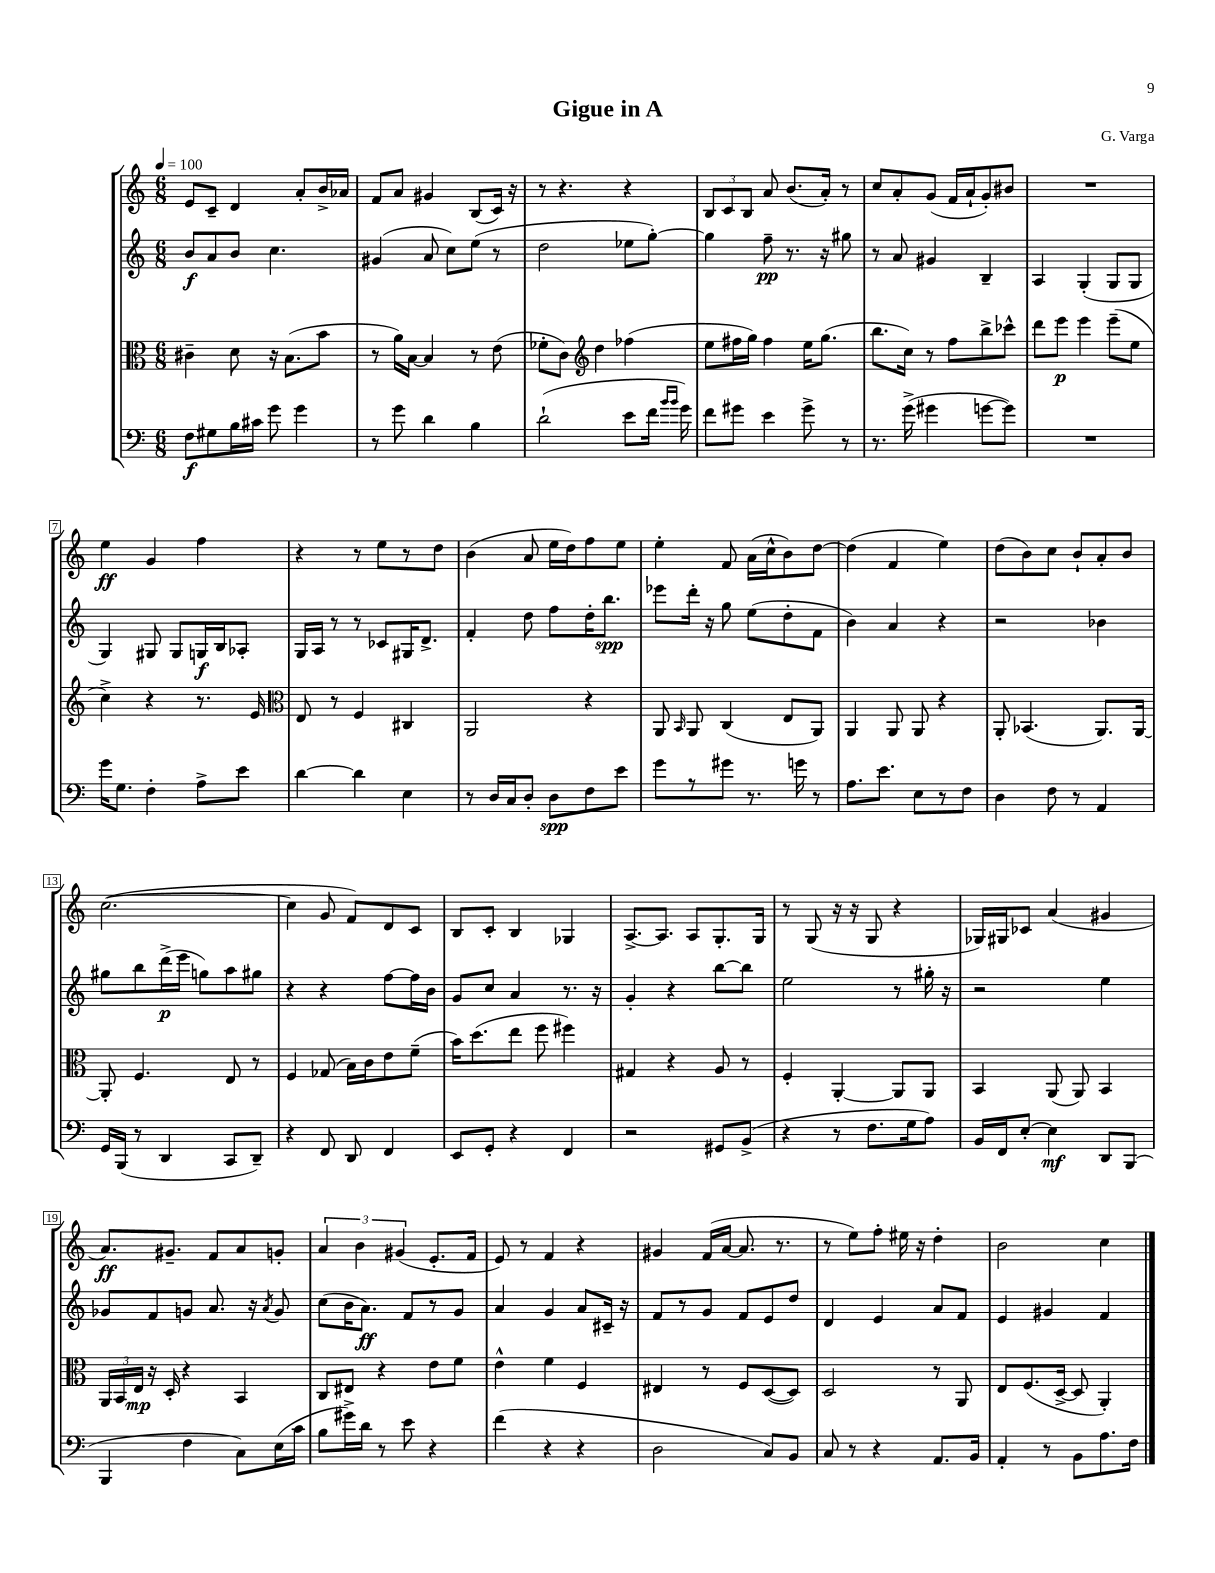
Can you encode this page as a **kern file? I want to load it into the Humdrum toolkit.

**kern	**dynam	**kern	**dynam	**kern	**dynam	**kern	**dynam
*part4	*part4	*part3	*part3	*part2	*part2	*part1	*part1
*staff4	*staff4	*staff3	*staff3	*staff2	*staff2	*staff1	*staff1
*clefF4	*	*clefC3	*	*clefG2	*	*clefG2	*
*k[]	*	*k[]	*	*k[]	*	*k[]	*
*M6/8	*	*M6/8	*	*M6/8	*	*M6/8	*
*MM100	*	*MM100	*	*MM100	*	*MM100	*
=1	=1	=1	=1	=1	=1	=1	=1
8F\L	f	4c#X~\	.	8b/L	f	8e/L	.
8G#X\	.	.	.	8a/	.	8c~/J	.
16B\L	.	8d\	.	8b/J	.	4d/	.
16c#X\JJ	.	.	.	.	.	.	.
8g\	.	16r	.	4.cc\	.	.	.
.	.	(8.B\L	.	.	.	.	.
4g\	.	.	.	.	.	8a'/L	.
.	.	8b\J	.	.	.	16b^/L	.
.	.	.	.	.	.	16a-X/JJ	.
=2	=2	=2	=2	=2	=2	=2	=2
8r	.	8r	.	(4g#X/	.	8f/L	.
8g\	.	16a\LL)	.	.	.	8a/J	.
.	.	[16B\JJ	.	.	.	.	.
4d\	.	4B/]	.	8a/	.	4g#X/	.
.	.	.	.	8cc\L)	.	.	.
4B\	.	8r	.	(8ee\J	.	(8B/L	.
.	.	(8e\	.	8r	.	16c/Jk)	.
.	.	.	.	.	.	16r	.
=3	=3	=3	=3	=3	=3	=3	=3
(2d`\	.	8f-X'\L	.	2dd\	.	8r	.
.	.	8c\J)	.	.	.	4.r	.
*	*	*clefG2	*	*	*	*	*
.	.	4dd\	.	.	.	.	.
8e\L	.	(4ff-X\	.	8ee-X\L	.	4r	.
16f\Jk	.	.	.	[8gg'\J)	.	.	.
16qqb/LL	.	.	.	.	.	.	.
16qqb/JJ	.	.	.	.	.	.	.
16g\)	.	.	.	.	.	.	.
=4	=4	=4	=4	=4	=4	=4	=4
8f\L	.	8ee\L	.	4gg\]	.	12B/L	.
.	.	.	.	.	.	12c/	.
8g#X\J	.	16ff#X\L	.	.	.	.	.
.	.	.	.	.	.	12B/J	.
.	.	16gg\JJ)	.	.	.	.	.
4e\	.	4ff#\	.	8ff~\	pp	8a/	.
.	.	.	.	8.r	.	(8.b/L	.
8g#^\	.	16ee\KL	.	.	.	.	.
.	.	(8.gg\J	.	16r	.	16a'/Jk)	.
8r	.	.	.	8gg#X\	.	8r	.
=5	=5	=5	=5	=5	=5	=5	=5
8.r	.	8.bb\L	.	8r	.	8cc/L	.
.	.	.	.	8a/	.	8a'/	.
(16g^\	.	16cc\Jk)	.	.	.	.	.
4g#X\	.	8r	.	4g#X/	.	(8g/J	.
.	.	8ff\L	.	.	.	16f/LL	.
.	.	.	.	.	.	16a`/J	.
[8gn\L	.	8bb^\	.	4B~/	.	8g'/)	.
8g\J])	.	8ccc-X^^\J	.	.	.	8b#X/J	.
=6	=6	=6	=6	=6	=6	=6	=6
2.r	.	8ddd\L	.	4A/	.	2.r	.
.	.	8eee\J	p	.	.	.	.
.	.	4eee\	.	(4G'/	.	.	.
.	.	(8eee~\L	.	8G/L	.	.	.
.	.	8ee\J	.	8G/J	.	.	.
!!LO:LB:g=z
=7	=7	=7	=7	=7	=7	=7	=7
16g\KL	.	4cc^\)	.	4G/)	.	4ee\	ff
8.G\J	.	.	.	.	.	.	.
4F'\	.	4r	.	8G#X/	.	4g/	.
.	.	.	.	8G#/L	.	.	.
8A^\L	.	8.r	.	16Gn/L	f	4ff\	.
.	.	.	.	16B/J	.	.	.
8e\J	.	.	.	8A-X'/J	.	.	.
.	.	16e/	.	.	.	.	.
=8	=8	=8	=8	=8	=8	=8	=8
*	*	*clefC3	*	*	*	*	*
[4d\	.	8E/	.	16G/LL	.	4r	.
.	.	.	.	16A/JJ	.	.	.
.	.	8r	.	8r	.	.	.
4d\]	.	4F/	.	8r	.	8r	.
.	.	.	.	8c-X/L	.	8ee\L	.
4E\	.	4C#X/	.	16G#X/K	.	8r	.
.	.	.	.	8.d^/J	.	.	.
.	.	.	.	.	.	8dd\J	.
=9	=9	=9	=9	=9	=9	=9	=9
8r	.	2AA/	.	4f'/	.	(4b\	.
16D/LL	.	.	.	.	.	.	.
16C/J	.	.	.	.	.	.	.
8D'/J	.	.	.	8dd\	.	8a/	.
8D\L	spp	.	.	8ff\L	.	16ee\LL	.
.	.	.	.	.	.	16dd\J)	.
8F\	.	4r	.	16dd'\K	.	8ff\	.
.	.	.	.	8.bb\J	spp	.	.
8e\J	.	.	.	.	.	8ee\J	.
=10	=10	=10	=10	=10	=10	=10	=10
8g\L	.	8AA/	.	8eee-X\L	.	4ee'\	.
.	.	16qqBB/	.	.	.	.	.
8r	.	8AA/	.	16ddd'\Jk	.	.	.
.	.	.	.	16r	.	.	.
8g#X\J	.	(4C/	.	8gg\	.	8f/	.
8.r	.	.	.	(8ee\L	.	(16a\LL	.
.	.	.	.	.	.	16cc^^\J	.
.	.	8E/L	.	8dd'\	.	8b\)	.
16gn\	.	.	.	.	.	.	.
8r	.	8AA/J)	.	8f\J	.	[8dd\J	.
=11	=11	=11	=11	=11	=11	=11	=11
8.A\L	.	4AA/	.	4b\)	.	(4dd\]	.
8.e\J	.	.	.	.	.	.	.
.	.	8AA/	.	4a/	.	4f/	.
8E\L	.	8AA/	.	.	.	.	.
8r	.	4r	.	4r	.	4ee\)	.
8F\J	.	.	.	.	.	.	.
=12	=12	=12	=12	=12	=12	=12	=12
4D\	.	8AA'/	.	2r	.	(8dd\L	.
.	.	(4.BB-X/	.	.	.	8b\)	.
8F\	.	.	.	.	.	8cc\J	.
8r	.	.	.	.	.	8b`/L	.
4AA/	.	8.AA/L)	.	4b-X\	.	8a'/	.
.	.	.	.	.	.	8b/J	.
.	.	[16AA/Jk	.	.	.	.	.
!!LO:LB:g=z
=13	=13	=13	=13	=13	=13	=13	=13
16GG/LL	.	8AA'/]	.	8gg#X\L	.	([2.cc\	.
(16BBB/JJ	.	.	.	.	.	.	.
8r	.	4.F/	.	8bb\	.	.	.
4DD/	.	.	.	(16ddd^\L	p	.	.
.	.	.	.	16eee\JJ	.	.	.
.	.	.	.	8ggn\L)	.	.	.
8CC/L	.	8E/	.	8aa\	.	.	.
8DD~/J)	.	8r	.	8gg#X\J	.	.	.
=14	=14	=14	=14	=14	=14	=14	=14
4r	.	4F/	.	4r	.	4cc\]	.
8FF/	.	(8G-X/	.	4r	.	8g/	.
8DD/	.	16B\LL)	.	.	.	8f/L)	.
.	.	16c\J	.	.	.	.	.
4FF/	.	8e\	.	[8ff\L	.	8d/	.
.	.	(8f~\J	.	16ff\L]	.	8c/J	.
.	.	.	.	16b\JJ	.	.	.
=15	=15	=15	=15	=15	=15	=15	=15
8EE/L	.	16b\KL)	.	8g/L	.	8B/L	.
.	.	(8.dd\	.	.	.	.	.
8GG'/J	.	.	.	8cc/J	.	8c'/J	.
4r	.	8ee\J	.	4a/	.	4B/	.
.	.	8ff\	.	.	.	.	.
4FF/	.	4ff#X\)	.	8.r	.	4G-X/	.
.	.	.	.	16r	.	.	.
=16	=16	=16	=16	=16	=16	=16	=16
2r	.	4G#X/	.	4g'/	.	[8.A^/L	.
.	.	.	.	.	.	8.A/J]	.
.	.	4r	.	4r	.	.	.
.	.	.	.	.	.	8A/L	.
8GG#X/L	.	8A/	.	[8bb\L	.	8.G'/	.
(8BB^/J	.	8r	.	8bb\J]	.	.	.
.	.	.	.	.	.	16G/Jk	.
=17	=17	=17	=17	=17	=17	=17	=17
4r	.	4F'/	.	2ee\	.	8r	.
.	.	.	.	.	.	(8G/	.
8r	.	[4AA'/	.	.	.	16r	.
.	.	.	.	.	.	16r	.
8.F\L	.	.	.	.	.	8G/	.
.	.	8AA/L]	.	8r	.	4r	.
16G\k	.	.	.	.	.	.	.
8A\J)	.	8AA/J	.	16gg#X'\	.	.	.
.	.	.	.	16r	.	.	.
=18	=18	=18	=18	=18	=18	=18	=18
16BB/LL	.	4BB/	.	2r	.	16G-X/LL)	.
16FF/J	.	.	.	.	.	16G#X/J	.
[8E'/J	.	.	.	.	.	8c-X/J	.
4E\]	mf	(8AA/	.	.	.	(4a/	.
.	.	8AA/)	.	.	.	.	.
8DD/L	.	4BB/	.	4ee\	.	4g#X/	.
(8BBB/J	.	.	.	.	.	.	.
!!LO:LB:g=z
=19	=19	=19	=19	=19	=19	=19	=19
4BBB/	.	24AA/LL	.	8g-X/L	.	8.a/L)	ff
.	.	24BB/	.	.	.	.	.
.	.	24E/JJ	mp	.	.	.	.
.	.	16r	.	8f/	.	.	.
.	.	16D'/	.	.	.	8.g#X~/J	.
4F\	.	4r	.	8gn/J	.	.	.
.	.	.	.	8.a/	.	8f/L	.
8C\L)	.	4BB/	.	.	.	8a/	.
.	.	.	.	16r	.	.	.
.	.	.	.	8qa/	.	.	.
(16E\L	.	.	.	8g/	.	8gn'/J	.
16c\JJ	.	.	.	.	.	.	.
=20	=20	=20	=20	=20	=20	=20	=20
8B\L	.	8C/L	.	(8cc\L	.	6a/	.
16g#X^\L)	.	8E#X/J	.	16b\K	.	.	.
.	.	.	.	.	.	6b\	.
16d\JJ	.	.	.	8.a\J)	ff	.	.
8r	.	4r	.	.	.	.	.
.	.	.	.	.	.	(6g#X/	.
8e\	.	.	.	8f/L	.	.	.
4r	.	8e\L	.	8r	.	8.e'/L	.
.	.	8f\J	.	8g/J	.	.	.
.	.	.	.	.	.	16f/Jk	.
=21	=21	=21	=21	=21	=21	=21	=21
(4f\	.	4e^^\	.	4a/	.	8e/)	.
.	.	.	.	.	.	8r	.
4r	.	4f\	.	4g/	.	4f/	.
4r	.	4F/	.	8a/L	.	4r	.
.	.	.	.	16c#X~/Jk	.	.	.
.	.	.	.	16r	.	.	.
=22	=22	=22	=22	=22	=22	=22	=22
2D\	.	4E#X/	.	8f/L	.	4g#X/	.
.	.	.	.	8r	.	.	.
.	.	8r	.	8g/J	.	(16f/LL	.
.	.	.	.	.	.	[16a/JJ	.
.	.	8F/L	.	8f/L	.	8.a/]	.
8C/L)	.	([8D/	.	8e/	.	.	.
.	.	.	.	.	.	8.r	.
8BB/J	.	8D/J])	.	8dd/J	.	.	.
=23	=23	=23	=23	=23	=23	=23	=23
8C/	.	2D/	.	4d/	.	8r	.
8r	.	.	.	.	.	8ee\L)	.
4r	.	.	.	4e/	.	8ff'\J	.
.	.	.	.	.	.	16ee#X\	.
.	.	.	.	.	.	16r	.
8.AA/L	.	8r	.	8a/L	.	4dd'\	.
.	.	8AA/	.	8f/J	.	.	.
16BB/Jk	.	.	.	.	.	.	.
=24	=24	=24	=24	=24	=24	=24	=24
4AA'/	.	8E/L	.	4e/	.	2b\	.
.	.	(8.F/	.	.	.	.	.
8r	.	.	.	4g#X/	.	.	.
.	.	[16D^/Jk	.	.	.	.	.
8BB\L	.	8D/]	.	.	.	.	.
8.A\	.	4AA'/)	.	4f/	.	4cc\	.
16F\Jk	.	.	.	.	.	.	.
==	==	==	==	==	==	==	==
*-	*-	*-	*-	*-	*-	*-	*-
